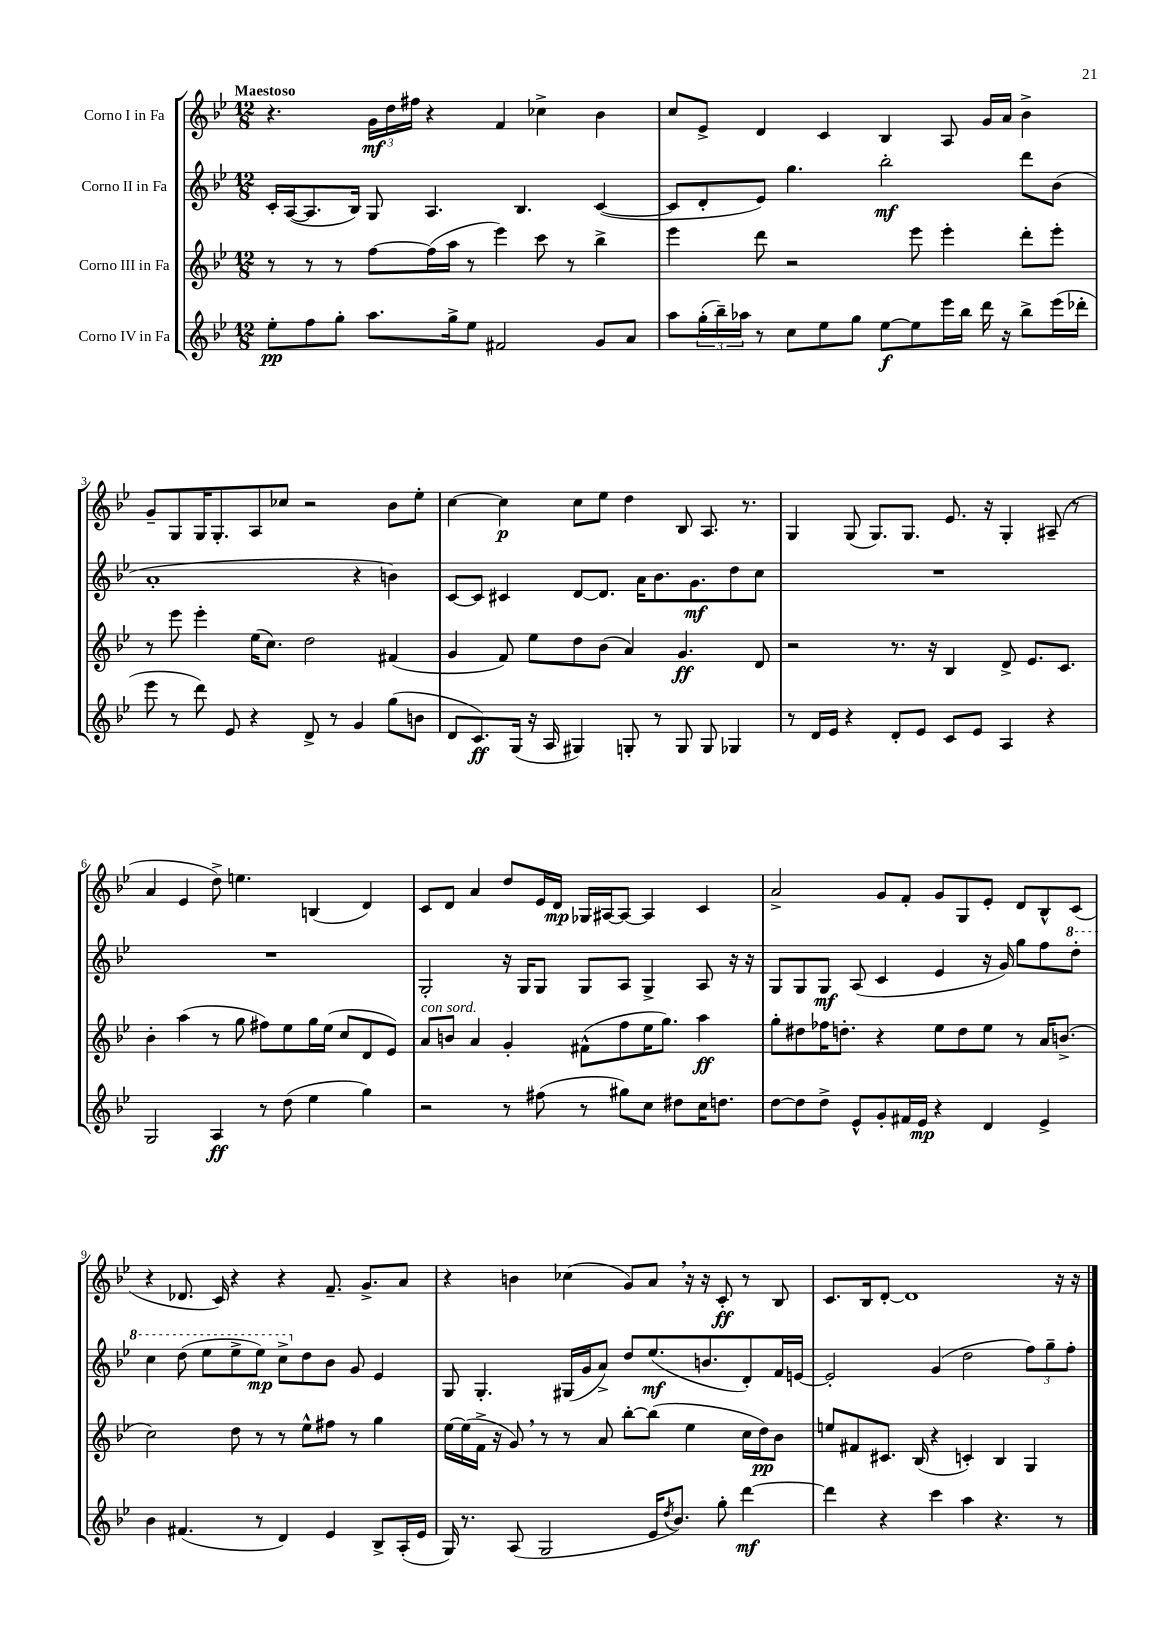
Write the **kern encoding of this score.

**kern	**kern	**kern	**kern
*staff4	*staff3	*staff2	*staff1
*clefG2	*clefG2	*clefG2	*clefG2
*k[b-e-]	*k[b-e-]	*k[b-e-]	*k[b-e-]
*M12/8	*M12/8	*M12/8	*M12/8
8ee-'	8r	16c'	4.r
.	.	([16A	.
8ff	8r	8.A]	.
8gg'	8r	.	.
.	.	16B-)	.
8.aa	[8ff	8G	24g
.	.	.	24dd
.	.	.	24ff#
.	(16ff]	4.A	4r
16gg^	16aa	.	.
8ee-	8r	.	.
2f#	4eee-)	.	4f
.	.	4.B-	.
.	8ccc	.	4cc-^
.	8r	.	.
8g	4bb-^	([4c	4b-
8a	.	.	.
=	=	=	=
8aa	4eee-	8c]	8cc
(24gg'	.	8d'	8e-^
24bb-~)	.	.	.
24aa-	.	.	.
8r	8ddd	8e-)	4d
8cc	2r	4.gg	.
8ee-	.	.	4c
8gg	.	.	.
[8ee-	.	2bb-'	4B-
8ee-]	8eee-	.	.
16eee-	4eee-'	.	8A
16bb-	.	.	.
16ddd	.	.	16g
16r	.	.	16a
8bb-^	8ddd'	8ddd	4b-^
(16eee-	8eee-'	(8b-	.
16ddd-'	.	.	.
=	=	=	=
8eee-	8r	1a'	8g~
8r	8eee-	.	8G
8ddd)	4eee-'	.	16G
.	.	.	8.G'
8e-	.	.	.
4r	(16ee-	.	8A
.	8.cc)	.	.
.	.	.	8cc-
8d^	2dd	.	2r
8r	.	.	.
4g	.	4r	.
(8gg	(4f#	4b)	8b-
8b	.	.	8ee-'
=	=	=	=
8d	4g	[8c	[4cc
8.c)	.	8c]	.
.	8f)	4c#	4cc]
(16G	.	.	.
16r	8ee-	.	.
16A	.	.	.
4G#)	8dd	[8d	8cc
.	(8b-	8.d]	8ee-
8G'	4a)	.	4dd
.	.	16a	.
8r	.	8.b-	.
8G	4.g	.	8B-
.	.	8.g	.
8G	.	.	8.A
4G-	.	8dd	.
.	.	.	8.r
.	8d	8cc	.
=	=	=	=
8r	2r	1.r	4G
16d	.	.	.
16e-	.	.	.
4r	.	.	(8G
.	.	.	8.G)
8d'	8.r	.	.
.	.	.	8.G
8e-	.	.	.
.	16r	.	.
8c	4B-	.	8.e-
8e-	.	.	.
.	.	.	16r
4A	8d^	.	4G'
.	8.e-	.	.
4r	.	.	(8A#~
.	8.c	.	.
.	.	.	8r
=	=	=	=
2G	4b-'	1.r	4a
.	(4aa	.	4e-
4A	8r	.	8dd^)
.	8gg	.	4.ee
8r	8ff#)	.	.
(8dd	8ee-	.	.
4ee-	16gg	.	(4B
.	(16ee-	.	.
.	8cc	.	.
4gg)	8d	.	4d)
.	8e-)	.	.
=	=	=	=
2r	8a	2G'	8c
.	8b	.	8d
.	4a	.	4a
8r	4g'	16r	8dd
.	.	16G	.
(8ff#	.	8G	16e-
.	.	.	16d
8r	(8f#^^	8G	16G-
.	.	.	[16A#
8gg#)	8ff	8A	8A#_
8cc	16ee-	4G^	4A#]
.	8.gg)	.	.
8dd#	.	.	.
16cc	4aa	8A	4c
8.dd	.	.	.
.	.	16r	.
.	.	16r	.
=	=	=	=
[8dd	8gg'	8G	2a^
8dd]	8dd#	8G	.
8dd^	16ff-	8G	.
.	8.dd'	.	.
8e-^^	.	(8A	.
8g'	4r	4c	8g
16f#	.	.	8f'
16e-	.	.	.
4r	8ee-	4e-	8g
.	8dd	.	8G
4d	8ee-	16r	8e-'
.	.	16g)	.
.	8r	8gg	8d
4e-^	16a	8ff	8B-^^
.	(8.b^	.	.
.	.	8ddd'	(8c
=	=	=	=
4b-	2cc)	4ccc	4r
(4.f#	.	(8ddd	8.d-
.	.	8eee-	.
.	.	.	16c)
.	8dd	8eee-^	4r
8r	8r	8eee-)	.
4d)	8r	8ccc^	4r
.	8ee-^^	8dd	.
4e-	8ff#	8b-	8.f~
.	8r	8g	.
.	.	.	8.g^
8B-^	4gg	4e-	.
(16A'	.	.	8a
16e-	.	.	.
=	=	=	=
16G)	[16ee-	8G	4r
8.r	(16ee-]	.	.
.	16f^	4.G'	.
.	16r	.	.
(8A	8g)	.	4b
2G	8r	.	.
.	8r	(16G#	(4cc-
.	.	16g	.
.	8a	8a^)	.
.	[8bb-'	8dd	8g)
16e-	(8bb-]	(8.ee-	8a
8qdd	.	.	.
8.b-)	.	.	.
.	4ee-	.	16r
.	.	8.b	16r
8gg'	.	.	8c'
[4ddd	16cc	8d')	8r
.	16dd)	.	.
.	8b-	16f	8B-
.	.	[16e	.
=	=	=	=
4ddd]	8ee	2e']	8.c
.	8f#	.	.
.	.	.	16B-
4r	8.c#	.	[8d'
.	.	.	1d]
.	(16B-	.	.
4ccc	4r	(4g	.
4aa	4c')	2dd	.
4.r	4B-	.	.
.	4G	12ff)	.
.	.	12gg~	.
8r	.	.	16r
.	.	12ff'	.
.	.	.	16r
==	==	==	==
*-	*-	*-	*-
